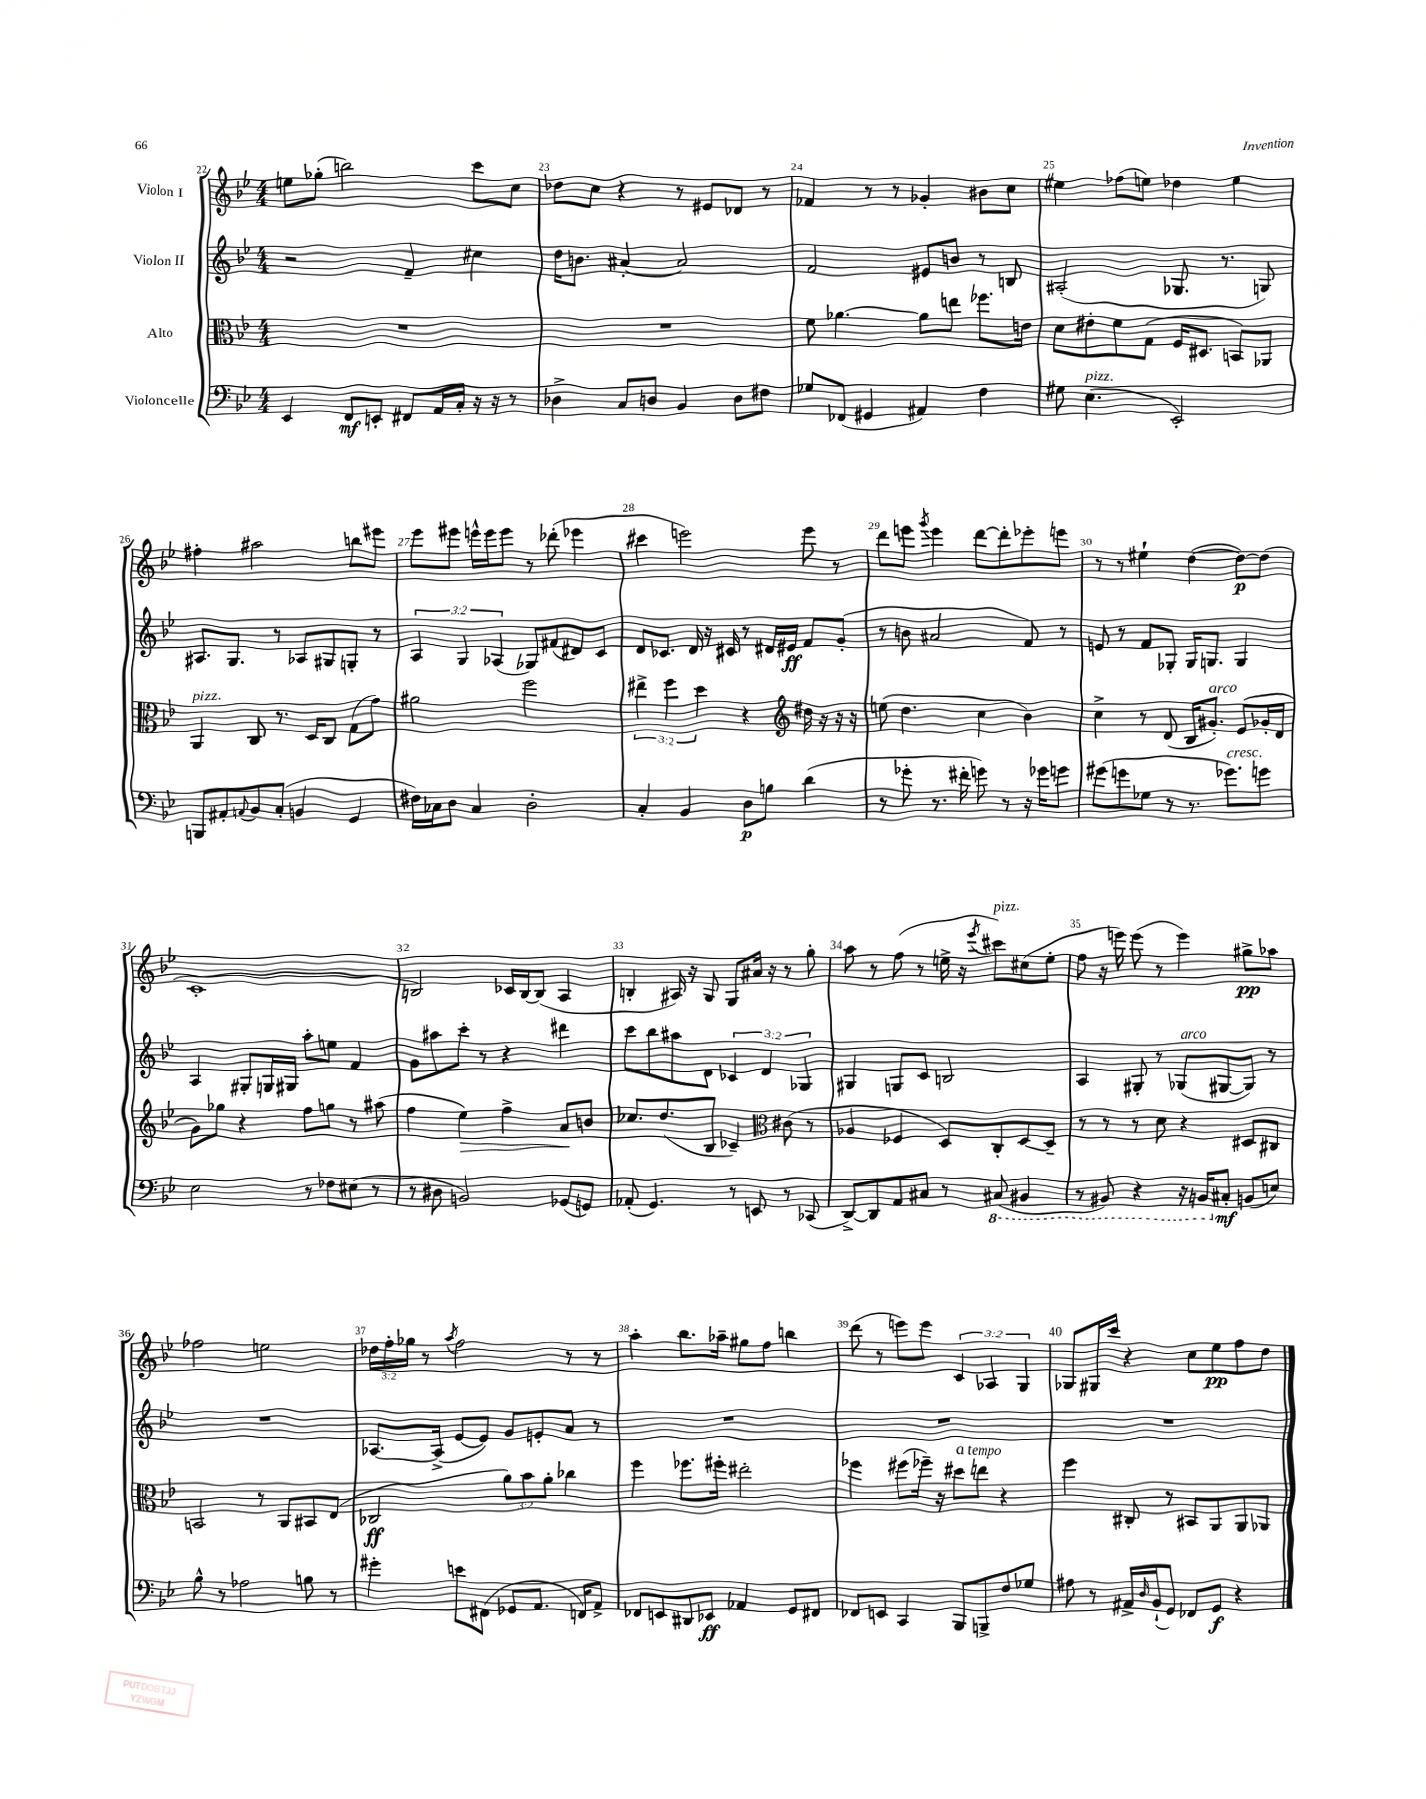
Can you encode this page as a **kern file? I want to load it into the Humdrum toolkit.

**kern	**dynam	**kern	**dynam	**kern	**dynam	**kern	**dynam
*part4	*part4	*part3	*part3	*part2	*part2	*part1	*part1
*staff4	*staff4	*staff3	*staff3	*staff2	*staff2	*staff1	*staff1
*I"Violoncelle	*	*I"Alto	*	*I"Violon II	*	*I"Violon I	*
*clefF4	*	*clefC3	*	*clefG2	*	*clefG2	*
*k[b-e-]	*	*k[b-e-]	*	*k[b-e-]	*	*k[b-e-]	*
*M4/4	*	*M4/4	*	*M4/4	*	*M4/4	*
=22	=22	=22	=22	=22	=22	=22	=22
4EE-/	.	1r	.	2r	.	8een\L	.
.	.	.	.	.	.	(8gg-X'\J	.
8FF/L	mf	.	.	.	.	2bbn\)	.
8EEn'/J	.	.	.	.	.	.	.
8FF#X/L	.	.	.	4f~/	.	.	.
16AA/L	.	.	.	.	.	.	.
16C'/JJ	.	.	.	.	.	.	.
16r	.	.	.	4cc#X\	.	8ccc\L	.
16r	.	.	.	.	.	.	.
8r	.	.	.	.	.	8cc\J	.
=23	=23	=23	=23	=23	=23	=23	=23
4D-X^\	.	1r	.	16dd\KL	.	8dd-X\L	.
.	.	.	.	8.bn\J	.	.	.
.	.	.	.	.	.	8cc\J	.
8C/L	.	.	.	[4a#X'/	.	4r	.
8Dn/J	.	.	.	.	.	.	.
4BB-/	.	.	.	2a#/]	.	8r	.
.	.	.	.	.	.	8e#X/L	.
8D\L	.	.	.	.	.	8d-X/J	.
8F#X\J	.	.	.	.	.	8r	.
=24	=24	=24	=24	=24	=24	=24	=24
8G-X/L	.	8f\	.	2f/	.	4f-X/	.
(8FF-X/J	.	[4.a-X\	.	.	.	.	.
4GG#X/	.	.	.	.	.	8r	.
.	.	.	.	.	.	8r	.
4AA#X/)	.	8a-\L]	.	8e#X/L	.	4g-X'/	.
.	.	8een\J	.	8bn/J	.	.	.
4F\	.	8.ff-X\L	.	8r	.	8b#X\L	.
.	.	.	.	8Bn/	.	8cc\J	.
.	.	16en\Jk	.	.	.	.	.
=25	=25	=25	=25	=25	=25	=25	=25
8G#X\	.	8d\L	.	(2A#X'/	.	4ee#X\	.
!LO:TX:a:i:t=pizz.	!	!	!	!	!	!	!
(4.E-\	.	8e#X'\	.	.	.	.	.
.	.	8f\	.	.	.	(8ff-X\L	.
.	.	(8G\J	.	.	.	8een\J)	.
2EE-'/)	.	16F/KL	.	8.G-X/	.	4dd-X\	.
.	.	8.D#X/J	.	.	.	.	.
.	.	.	.	8.r	.	.	.
.	.	8BBn/L)	.	.	.	4ee\	.
.	.	8AA-X/J	.	8Gn/)	.	.	.
!!LO:LB:g=z
=26	=26	=26	=26	=26	=26	=26	=26
!	!	!LO:TX:a:i:t=pizz.	!	!	!	!	!
8BBBn/L	.	4AA/	.	8.A#X/L	.	4ff#X'\	.
8AA#X'/	.	.	.	.	.	.	.
.	.	.	.	8.G/J	.	.	.
8qqAAn/	.	.	.	.	.	.	.
8BB-/	.	8C/	.	.	.	2aa#X\	.
(8C'/J	.	8.r	.	8r	.	.	.
4BBn/	.	.	.	8A-X/L	.	.	.
.	.	16D/KL	.	.	.	.	.
.	.	8C/J	.	8G#X/	.	.	.
4GG/	.	(8G\L	.	8Gn'/J	.	8bbn\L	.
.	.	8g\J)	.	8r	.	8eee#X\J	.
=27	=27	=27	=27	=27	=27	=27	=27
16F#X\LL)	.	2a#X\	.	6A/	.	8eee-\L	.
16C-X\J	.	.	.	.	.	.	.
8D\J	.	.	.	.	.	8eee#X\J	.
.	.	.	.	6G/	.	.	.
4C-/	.	.	.	.	.	16eeen^^\LL	.
.	.	.	.	.	.	16eee\J	.
.	.	.	.	(6A-X/	.	.	.
.	.	.	.	.	.	8eee\J	.
2D'\	.	2ff\	.	8G-X/L)	.	8r	.
.	.	.	.	(8f#X/	.	(8ddd-X'\	.
.	.	.	.	8d#X/)	.	4eee-X\	.
.	.	.	.	8c/J	.	.	.
=28	=28	=28	=28	=28	=28	=28	=28
4C'/	.	6ee#X^\	.	8d/L	.	4ccc#X\	.
.	.	.	.	8.c-X/J	.	.	.
.	.	6ff\	.	.	.	.	.
4BB-/	.	.	.	.	.	2eeen\)	.
.	.	.	.	16d/	.	.	.
.	.	6dd\	.	.	.	.	.
.	.	.	.	16r	.	.	.
.	.	.	.	16c#X/	.	.	.
8D\L	p	4r	.	8r	.	.	.
8Bn\J	.	.	.	16d#X/LL	.	.	.
.	.	.	.	16e#X/JJ	ff	.	.
*	*	*clefG2	*	*	*	*	*
(4d\	.	16dd#X\	.	8f/L	.	8eee\	.
.	.	16r	.	.	.	.	.
.	.	16r	.	(8g'/J	.	8r	.
.	.	16r	.	.	.	.	.
=29	=29	=29	=29	=29	=29	=29	=29
8r	.	(8een\	.	8r	.	8ddd\L	.
8g-X'\	.	4.dd\	.	8bn\	.	8eeen\J	.
.	.	.	.	.	.	8qggg/	.
8.r	.	.	.	2a#X/	.	4eee\	.
16f#X'\	.	.	.	.	.	.	.
8gn\)	.	4cc\	.	.	.	[8ddd\L	.
8r	.	.	.	.	.	8ddd'\]	.
16r	.	4b-\)	.	8f/)	.	8eee-X'\	.
16g-X\KL	.	.	.	.	.	.	.
8gn\J	.	.	.	8r	.	8eeen\J	.
=30	=30	=30	=30	=30	=30	=30	=30
(8g#X\L	.	4cc^\	.	8en/	.	8r	.
8gn\	.	.	.	8r	.	8r	.
8G-X\J	.	8r	.	8f/L	.	4ee#X`\	.
8r	.	(8d/	.	8G-X'/J	.	.	.
8.r	.	16B-/KL	.	16G-/KL	.	([4dd\	.
!	!	!LO:TX:a:i:t=arco	!	!	!	!	!
.	.	8.g#X'/J)	.	8.Gn/J	.	.	.
!LO:TX:a:i:t=cresc.	!	!	!	!	!	!	!
8.g-X\L)	.	.	.	.	.	.	.
.	.	(8e-/L	.	4G/	.	8dd\L_)	p
8gn\J	.	16g-X'/L	.	.	.	(8dd\J]	.
.	.	16d/JJ	.	.	.	.	.
!!LO:LB:g=z
=31	=31	=31	=31	=31	=31	=31	=31
2E-\	.	8g\L)	.	4A/	.	1c'	.
.	.	8gg-X\J	.	.	.	.	.
.	.	4r	.	8G#X'/L	.	.	.
.	.	.	.	16Gn/L	.	.	.
.	.	.	.	16G#X/JJ	.	.	.
8r	.	8ff\L	.	8aa'\L	.	.	.
8F-X\L	.	8ggn\J	.	8een\J	.	.	.
(8E#X\J	.	8r	.	4f/	.	.	.
8r	.	(8aa#X\	.	.	.	.	.
=32	=32	=32	=32	=32	=32	=32	=32
8r	.	4ff\	.	8g\L	.	2Bn/)	.
8D#X\	.	.	.	8aa#X\	.	.	.
!	!	!	!LO:HP:b	!	!	!	!
2BBn/)	.	4ee-\)	>	8ccc'\J	.	.	.
.	.	.	.	8r	.	.	.
.	.	4ff^\	.	4r	.	16c-X/LL	.
.	.	.	.	.	.	[16B/J	.
.	.	.	.	.	.	(8B/J]	.
(8GG-X/L	.	8a/L	.	4ddd#X\	.	4A/	.
8GGn/J)	.	8bn/J	]	.	.	.	.
=33	=33	=33	=33	=33	=33	=33	=33
(8AA-X'/	.	8.cc-X/L	.	8ccc\L	.	4Bn'/	.
4.GG/)	.	.	.	8bb-\	.	.	.
.	.	(8.dd/	.	.	.	.	.
.	.	.	.	8aa#X\	.	16A#X/)	.
.	.	.	.	.	.	16r	.
.	.	8B-/J	.	8d\J	.	8G/	.
8r	.	4c-X~/)	.	6c-X/	.	8G/L	.
8EEn/	.	.	.	.	.	16a#X/Jk	.
.	.	.	.	6d/	.	.	.
.	.	.	.	.	.	16r	.
*	*	*clefC3	*	*	*	*	*
8r	.	(8c#X\	.	.	.	8r	.
.	.	.	.	6G-X/	.	.	.
(8CC-X/	.	8r	.	.	.	8gg'\	.
=34	=34	=34	=34	=34	=34	=34	=34
[8DD^/L)	.	4A-X/	.	4G#X/	.	8aa\	.
8DD/]	.	.	.	.	.	8r	.
8AA/	.	4F-X/	.	8Gn/L	.	(8ff\	.
8C#X/J	.	.	.	8c/J	.	8r	.
8r	.	8D/L)	.	2Bn/	.	16een^\	.
.	.	.	.	.	.	16r	.
.	.	.	.	.	.	8qeee-/	.
*8ba	*	*	*	*	*	*	*
!	!	!	!	!	!	!LO:TX:a:i:t=pizz.	!
(8CC#X/	.	8C'/	.	.	.	8ccc#X\L)	.
4BBB#X/	.	[8D/	.	.	.	(8cc#X\	.
.	.	8D~/J]	.	.	.	8ee'\J	.
=35	=35	=35	=35	=35	=35	=35	=35
8r	.	8r	.	4A/	.	8ff\	.
8BBB#X/)	.	8r	.	.	.	16r	.
.	.	.	.	.	.	16eeen\)	.
4r	.	8r	.	8G#X'/	.	(8eee\	.
.	.	8d\	.	8r	.	8r	.
!	!	!	!	!LO:TX:a:i:t=arco	!	!	!
16r	.	4r	.	(8G-X/L	.	4eee\)	.
16BBBn/KL	.	.	.	.	.	.	.
*X8ba	*	*	*	*	*	*	*
8C#X'/J	mf	.	.	[8G#X/	.	.	.
(8BBn/L	.	8D#X/L	.	8G#/J])	.	8gg#X^\L	pp
8En/J)	.	8C#X/J	.	8r	.	8aa-X\J	.
!!LO:LB:g=z
=36	=36	=36	=36	=36	=36	=36	=36
8B-^^\	.	2BBn/	.	1r	.	2ff-X\	.
8r	.	.	.	.	.	.	.
2A-X\	.	.	.	.	.	.	.
.	.	8r	.	.	.	2een\	.
.	.	8AA/L	.	.	.	.	.
8Bn\	.	8BB#X/	.	.	.	.	.
8r	.	(8E-/J	.	.	.	.	.
=37	=37	=37	=37	=37	=37	=37	=37
4g#X'\	.	2C-X/	ff	[8.A-X/L	.	24dd-X\LL	.
.	.	.	.	.	.	24ff'\	.
.	.	.	.	.	.	24gg-X\JJ	.
.	.	.	.	.	.	8r	.
.	.	.	.	(16A-^/Jk]	.	.	.
.	.	.	.	.	.	8qaa/	.
8en\L	.	.	.	[8e-/L	.	2ff\	.
(8FF#X\J	.	.	.	8e-/J])	.	.	.
8GG-X/L	.	12a\L)	.	8g/L	.	.	.
.	.	12b-\	.	.	.	.	.
8.AA/J	.	.	.	8en'/	.	.	.
.	.	12a'\J	.	.	.	.	.
.	.	4cc-X\	.	8a/J	.	8r	.
16FFn/KL)	.	.	.	.	.	.	.
8AA^/J	.	.	.	8r	.	8r	.
=38	=38	=38	=38	=38	=38	=38	=38
8FF-X/L	.	4ff\	.	1r	.	4aa'\	.
8EEn/	.	.	.	.	.	.	.
8DD#X/	.	8.ff-X\L	.	.	.	8.bb-\L	.
8EE-X/J	ff	.	.	.	.	.	.
.	.	16ff#X'\Jk	.	.	.	16aa-X~\Jk	.
4AA-X/	.	2ee#X'\	.	.	.	8gg#X\L	.
.	.	.	.	.	.	8ff\J	.
8GG/L	.	.	.	.	.	4bbn\	.
8FF#X/J	.	.	.	.	.	.	.
=39	=39	=39	=39	=39	=39	=39	=39
8FF-X/L	.	4ff-X\	.	1r	.	(8ddd\	.
8EEn/J	.	.	.	.	.	8r	.
4CC/	.	(8ff#X\L	.	.	.	8eeen\L)	.
.	.	16ff-X~\Jk)	.	.	.	8eee\J	.
.	.	16r	.	.	.	.	.
!	!	!LO:TX:a:i:t=a tempo	!	!	!	!	!
8BBB-/L	.	8dd#X\L	.	.	.	6c/	.
8BBBn^/	.	8een\J	.	.	.	.	.
.	.	.	.	.	.	6A-X/	.
8F/	.	4r	.	.	.	.	.
.	.	.	.	.	.	6G/	.
8G-X/J	.	.	.	.	.	.	.
=40	=40	=40	=40	=40	=40	=40	=40
8A#X\	.	4ff\	.	1r	.	8G-X/L	.
8r	.	.	.	.	.	16G#X/L	.
.	.	.	.	.	.	16ccc/JJ	.
16AA#X^/LL	.	8C#X'/	.	.	.	4r	.
16qqD/	.	.	.	.	.	.	.
(16BB-`/J	.	.	.	.	.	.	.
8GG/J)	.	8r	.	.	.	.	.
8FF-X/L	.	8BB#X/L	.	.	.	8cc\L	.
8GG/J	f	8AA/	.	.	.	8ee-\	pp
4r	.	8AA/	.	.	.	8ff\	.
.	.	8AA-X/J	.	.	.	8dd\J	.
==	==	==	==	==	==	==	==
*-	*-	*-	*-	*-	*-	*-	*-
